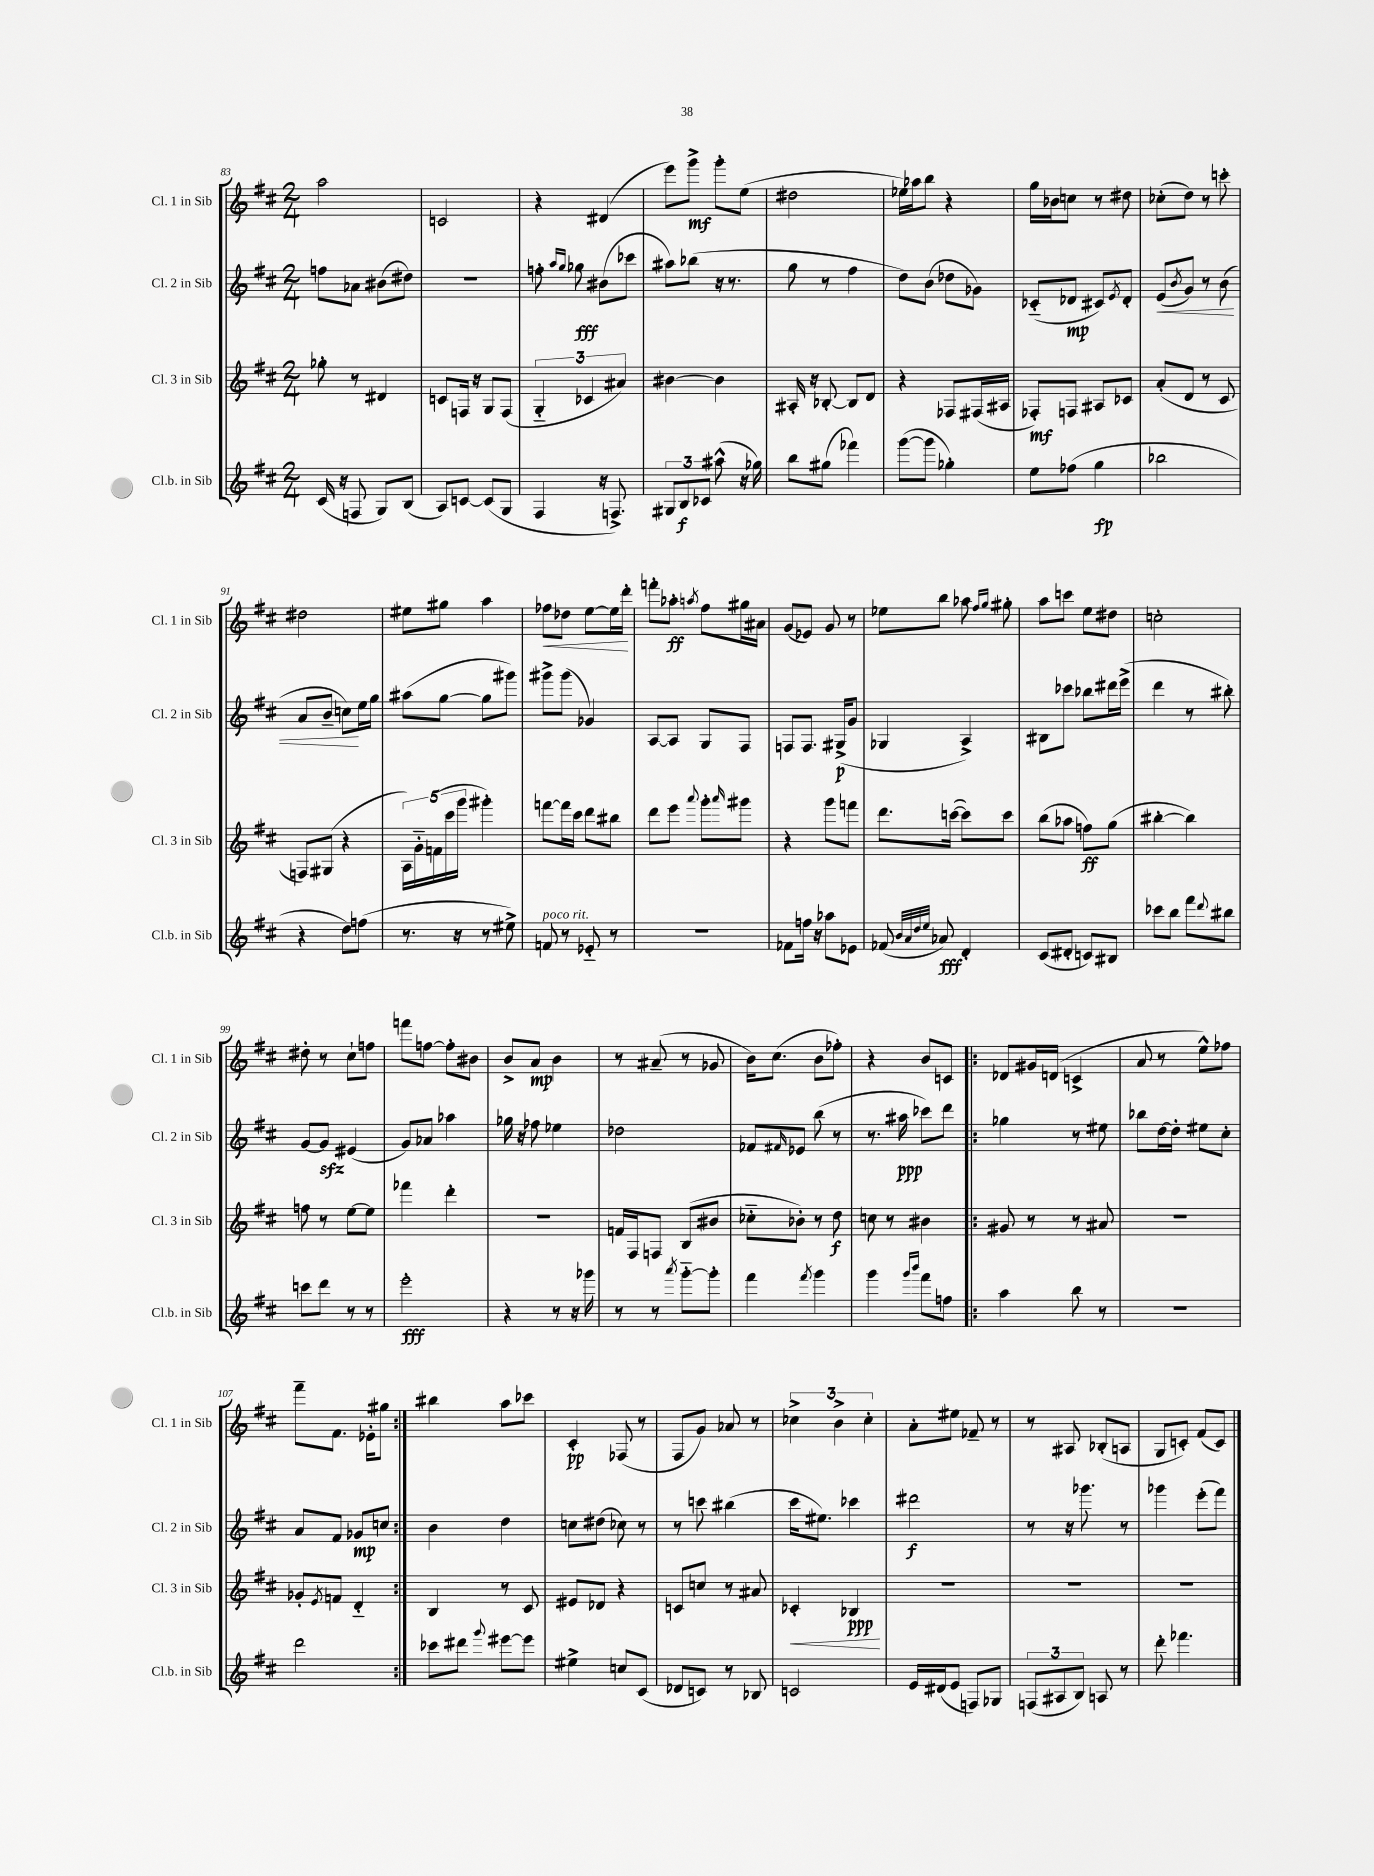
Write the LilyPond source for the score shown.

<<
\new StaffGroup <<
\new Staff = "s0" \with { instrumentName = "Cl. 1 in Sib" shortInstrumentName = "Cl. 1 in Sib" } {
    \clef treble \key d \major \numericTimeSignature \time 2/4
    a''2 |
    c'2 |
    r4 dis'4( |
    e'''8) g'''8->\mf g'''8-. e''8( |
    dis''2 |
    ees''16) aes''16 b''8 r4 |
    g''16 bes'16 c''8 r8 dis''8 |
    ces''8-.( d''8) r8 c'''8-. |
    dis''2 |
    eis''8 gis''8 a''4 |
    fes''8\< des''8 e''8~ e''16 d'''16-.\! |
    f'''8-. aes''8-.\ff \acciaccatura { a''8 } fis''8 gis''16 ais'16 |
    g'8( ees'8) g'8 r8 |
    ees''8 b''8 aes''8 \grace { fis''16 g''16 } gis''8-. |
    a''8 c'''8 e''8 dis''8 |
    c''2-. |
    dis''8-. r8 cis''8-! f''8 |
    f'''8 f''8~ f''8-. bis'8 |
    b'8-> a'8\mp b'4 |
    r8 ais'8--( r8 ges'8 |
    b'16) cis''8.( b'8 fes''8-.) |
    r4 b'8 c'8 |
    \repeat volta 2 { des'8 gis'16 d'16( c'4-> |
    a'8 r8 e''8-^) fes''8 |
    fis'''8-- fis'8. ees'16-. gis''8 | }
    bis''4 a''8 ces'''8 |
    cis'4-.\pp fes8( r8 |
    fis8 g'8) aes'8 r8 |
    \tuplet 3/2 { ces''4-> b'4-> ces''4-. } |
    a'8-. eis''8 fes'8-- r8 |
    r8 ais8 bes8-.( a8 |
    g8 c'8-.) fis'8( c'8) \bar "|." |
}
\new Staff = "s1" \with { instrumentName = "Cl. 2 in Sib" shortInstrumentName = "Cl. 2 in Sib" } {
    \clef treble \key d \major \numericTimeSignature \time 2/4
    f''8 aes'8 bis'8( dis''8) |
    r2 |
    f''8-. \grace { a''16 g''16 } ges''8\fff bis'8( ces'''8 |
    ais''8) bes''8( r16 r8. |
    g''8 r8 fis''4 |
    d''8) b'8( des''8 ges'8) |
    ces'8-_( des'8\mp cis'8) \acciaccatura { e'8 } des'8-. |
    e'8\<( \acciaccatura { b'8 } g'8) r8 b'8( |
    a'8 b'8-- c''8\!) e''16 g''16 |
    ais''8( g''8~ g''8 gis'''8) |
    gis'''8-> gis'''8( ges'4) |
    a8~ a8 g8 fis8 |
    f8 f8. gis16->\p( g'8 |
    ges4 a4->) |
    bis8 ces'''8 bes''8 dis'''16 e'''16->( |
    d'''4 r8 bis''8-.) |
    g'8~ g'8\sfz eis'4( |
    g'8) aes'8 aes''4 |
    ges''16 r16 fes''8 ees''4 |
    des''2 |
    fes'8 \grace { fis'16 } ees'8 b''8( r8 |
    r8. ais''16\ppp ces'''8) d'''8 |
    \repeat volta 2 { ges''4 r8 eis''8 |
    bes''8 d''16~ d''16-. eis''8 cis''8-. |
    a'8 fis'8 ges'8\mp c''8 | }
    b'4 d''4 |
    c''8 dis''8( ces''8) r8 |
    r8 c'''8 bis''4( |
    cis'''16 eis''8.) ces'''4 |
    dis'''2\f |
    r8 r16 ges'''8. r8 |
    ges'''4 e'''8-.( fis'''8) \bar "|." |
}
\new Staff = "s2" \with { instrumentName = "Cl. 3 in Sib" shortInstrumentName = "Cl. 3 in Sib" } {
    \clef treble \key d \major \numericTimeSignature \time 2/4
    ges''8-. r8 dis'4 |
    c'8 f16 r16 g8 f8( |
    \tuplet 3/2 { g4-_ ces'4 ais'4) } |
    bis'4~ bis'4 |
    ais16-. r16 bes8~-. bes8 d'8 |
    r4 fes8 fis16( ais16 |
    fes8-.\mf) f8 ais8 ces'8 |
    a'8-.( d'8 r8 cis'8 |
    f8) gis8( r4 |
    \tuplet 5/4 { a16) g'16-_ f'16( cis'''16 g'''16 } gis'''4-.) |
    f'''8~ f'''16 cis'''16 d'''8 bis''8 |
    d'''8 e'''8 \appoggiatura { a'''8 } g'''8-. \grace { a'''16 } gis'''8 |
    r4 g'''8 f'''8 |
    d'''8. c'''16~( c'''8) c'''8 |
    b''8( aes''8 f''8\ff) g''8( |
    bis''4~-. bis''4) |
    f''8 r8 e''8~ e''8 |
    fes'''4 d'''4-. |
    R2 |
    f'16 fis16 f8 b8( bis'8 |
    ces''8-_ bes'8-.) r8 d''8\f |
    c''8 r8 bis'4 |
    \repeat volta 2 { gis'8 r8 r8 ais'8 |
    R2 |
    ges'8-. \acciaccatura { e'8 } f'8 d'4-_ | }
    b4 r8 cis'8 |
    eis'8 des'8 r4 |
    c'8 c''8 r8 ais'8 |
    ces'4-.\< bes4\ppp\! |
    R2 |
    R2 |
    R2 \bar "|." |
}
\new Staff = "s3" \with { instrumentName = "Cl.b. in Sib" shortInstrumentName = "Cl.b. in Sib" } {
    \clef treble \key d \major \numericTimeSignature \time 2/4
    cis'16( r16 f8 g8) b8( |
    a8) c'8~ c'8( g8 |
    fis4 r16 f8.->) |
    \tuplet 3/2 { gis8 b8\f ces'8 } ais''8-^( r16 ges''16) |
    b''8 gis''8( fes'''4) |
    g'''8~( g'''8 ges''4-.) |
    e''8 fes''8( g''4\fp |
    bes''2 |
    r4 d''8) f''8( |
    r8. r16 r8 eis''8->) |
    f'8^\markup { \italic "poco rit." } r8 ees'8-_ r8 |
    r2 |
    fes'8 f''16 r16 aes''8 ees'8 |
    fes'8( \grace { b'32 a'32 d''32 e''32 } aes'8\fff) d'4-. |
    cis'8( dis'8-. c'8) bis8 |
    ces'''8 b''8 fis'''8 \appoggiatura { d'''8 } bis''8 |
    c'''8 d'''8 r8 r8 |
    e'''2-.\fff |
    r4 r8 r16 ges'''16 |
    r8 r8 \acciaccatura { a'''8 } g'''8~-_ g'''8-. |
    fis'''4 \acciaccatura { fis'''8 } g'''4 |
    g'''4 \grace { g'''16 b'''16 } fis'''8 f''8 |
    \repeat volta 2 { a''4 b''8 r8 |
    r2 |
    d'''2 | }
    ces'''8 dis'''8 \appoggiatura { g'''8 } eis'''8~ eis'''8 |
    eis''4-> c''8 cis'8( |
    des'8 c'8) r8 bes8 |
    c'2 |
    e'16 dis'16( e'8 f8) ges8 |
    \tuplet 3/2 { f8( ais8 b8) } a8 r8 |
    d'''8-. fes'''4. \bar "|." |
}
>>
>>
\layout { \context { \Score currentBarNumber = #83 } }
